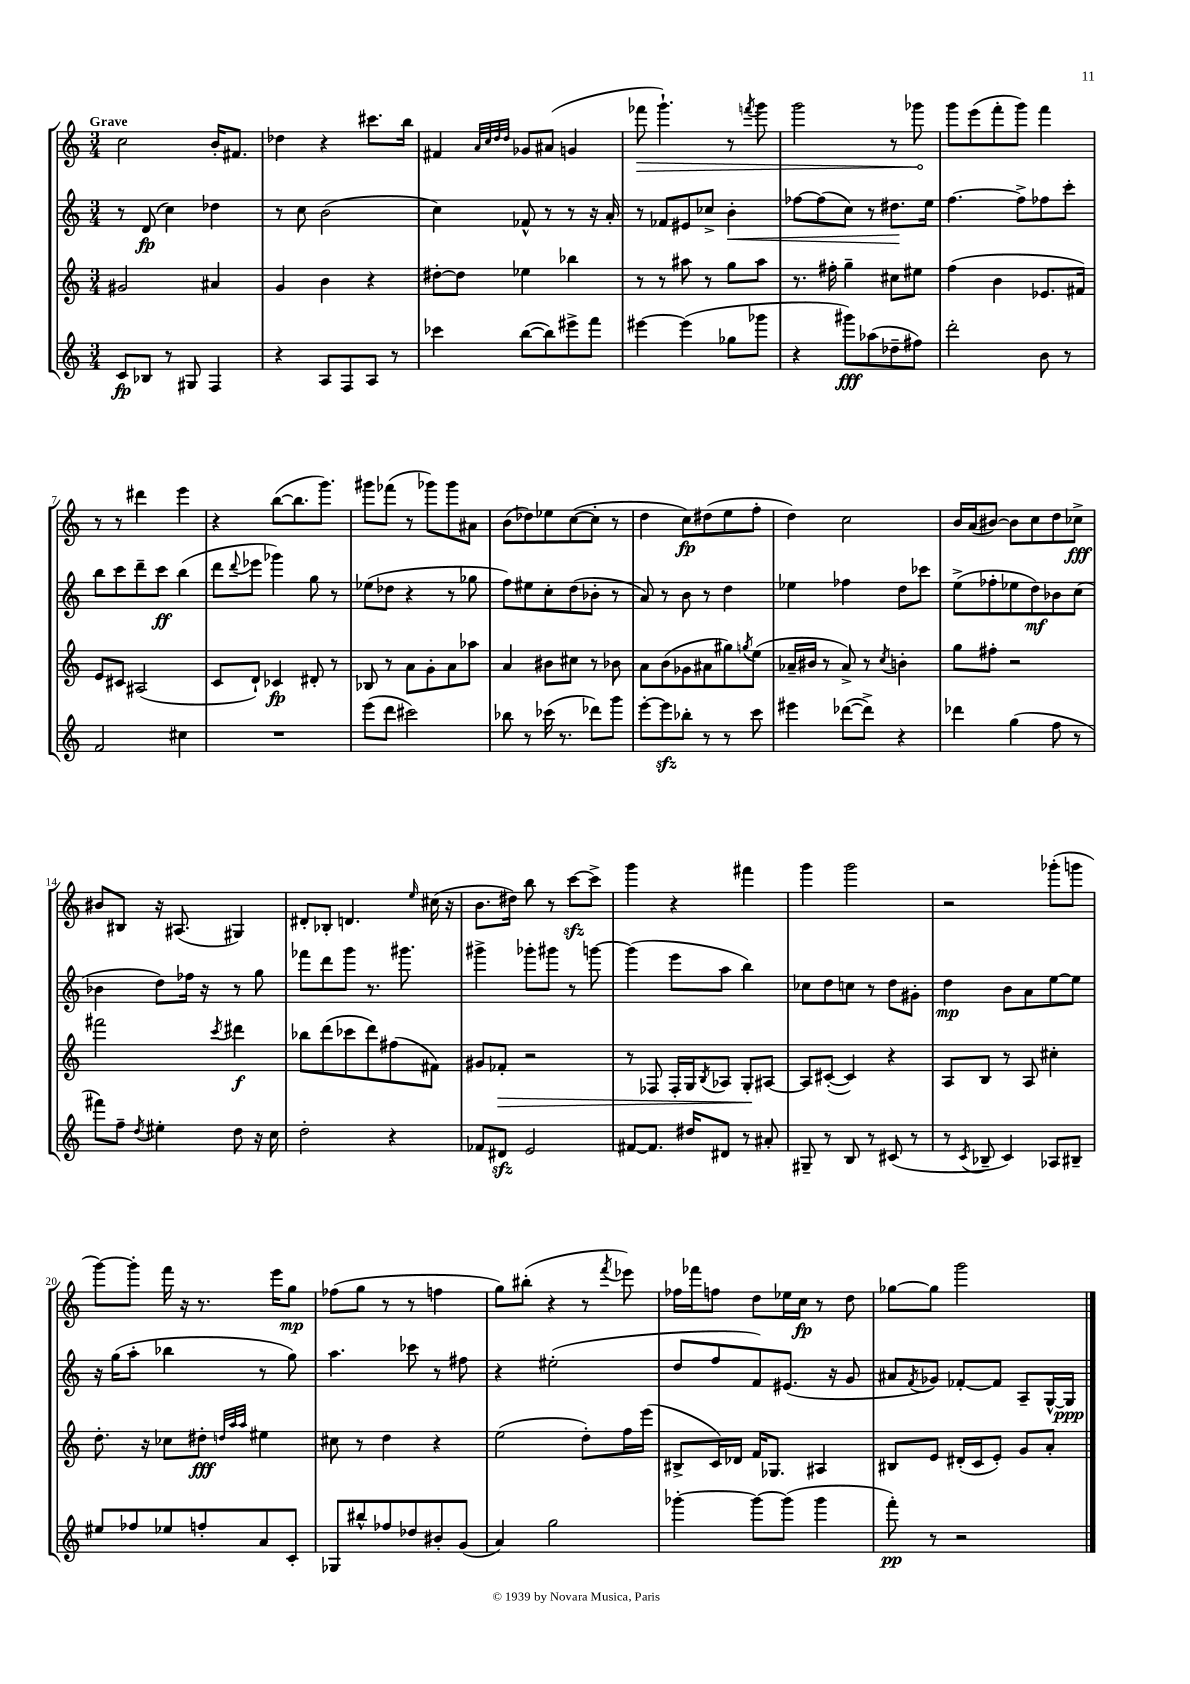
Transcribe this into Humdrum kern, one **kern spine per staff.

**kern	**kern	**kern	**kern
*staff4	*staff3	*staff2	*staff1
*clefG2	*clefG2	*clefG2	*clefG2
*k[]	*k[]	*k[]	*k[]
*M3/4	*M3/4	*M3/4	*M3/4
8c	2g#	8r	2cc
8B-	.	(8d	.
8r	.	4cc)	.
8G#	.	.	.
4F	4a#	4dd-	16b'
.	.	.	8.f#
=	=	=	=
4r	4g	8r	4dd-
.	.	8cc	.
8A	4b	(2b	4r
8F	.	.	.
8A	4r	.	8.ccc#
8r	.	.	.
.	.	.	16bb
=	=	=	=
4ccc-	[8dd#'	4cc)	4f#
.	8dd#]	.	.
.	.	.	32qqa
.	.	.	32qqcc
.	.	.	32qqdd
.	.	.	32qqdd
([8bb	4ee-	8f-^^	8g-
8bb])	.	8r	(8a#
8eee#^	4bb-	8r	4g
8fff	.	16r	.
.	.	16a'	.
=	=	=	=
[4eee#	8r	8r	8fff-
.	8r	8f-	4.ggg`)
(4eee#]	8aa#	8e#	.
.	8r	8cc-^	.
8gg-	8gg	4b'	8r
.	.	.	8qfff
8ggg-	8aa#	.	8ggg
=	=	=	=
4r	8.r	[8ff-	2ggg
.	.	(8ff-]	.
.	16ff#'	.	.
8ggg#)	4gg~	8cc)	.
(8aa-	.	8r	.
8dd-~	8cc#	8.dd#	8r
8ff#)	8ee#	.	8ggg-
.	.	16ee	.
=	=	=	=
2ddd'	(4ff	[4.ff	8ggg
.	.	.	(8eee
.	4b	.	8fff'
.	.	8ff^]	8ggg)
8b	8.e-	8ff-	4fff
8r	.	8ccc'	.
.	16f#)	.	.
=	=	=	=
2f	8e	8bb	8r
.	8c#	8ccc	8r
.	(2A#	8ddd~	4ddd#
.	.	8ccc	.
4cc#	.	(4bb	4eee
=	=	=	=
2.r	8c	8ddd	4r
.	.	8qqddd	.
.	8d`)	8eee-	.
.	4c-	4ggg-)	([8bb
.	.	.	8.bb]
.	8d#'	8gg	.
.	.	.	8.ggg)
.	8r	8r	.
=	=	=	=
(8eee	8B-	(8ee-	8ggg#
8ddd	8r	8dd-	(8fff-
2ccc#)	8a	4r	8r
.	8g'	.	8ggg-)
.	8a	8r	8ggg-
.	8aa-	8gg-	8a#
=	=	=	=
8bb-	4a	8ff)	(8b
8r	.	8ee#	8dd-)
(16ccc-	8b#	8cc'	8ee-
8.r	.	.	.
.	8cc#	(8dd	([8cc
8ddd-)	8r	8b-'	8cc']
8ggg	8b-	8r	8r
=	=	=	=
[8eee'	8a	8a)	4dd
8eee]	(8b	8r	.
8bb-'	8g-	8b	8cc)
8r	8a#	8r	(8dd#
8r	8gg#)	4dd	8ee
.	8qgg	.	.
8ccc	(8ee	.	8ff'
=	=	=	=
4eee#	16a-~	4ee-	4dd)
.	16b#	.	.
.	8r	.	.
([8ddd-	8a-^)	4ff-	2cc
8ddd-^])	8r	.	.
.	8qcc	.	.
4r	4b'	8dd	.
.	.	8ccc-	.
=	=	=	=
4ddd-	8gg	(8ee^	16b
.	.	.	(16a
.	8ff#'	8ff-'	[8b#)
(4gg	2r	8ee-	8b#]
.	.	8dd)	8cc
8ff	.	8b-	8dd
8r	.	(8cc	8cc-^
=	=	=	=
8fff#)	2fff#	4b-	8b#
8ff~	.	.	8B#
8qdd	.	.	.
4ee#'	.	8dd)	16r
.	.	.	(8.A#
.	.	16ff-	.
.	.	16r	.
.	8qccc	.	.
8dd	4ddd#	8r	4G#)
16r	.	8gg	.
16cc	.	.	.
=	=	=	=
2dd'	8bb-	8fff-	8d#'
.	(8ddd	8ddd	8B-'
.	8ccc-	8ggg	4.d
.	8ddd)	8.r	.
4r	(8ff#	.	.
.	.	8.ggg#	.
.	.	.	16qqee
.	8f#)	.	(16cc#
.	.	.	16r
=	=	=	=
8f-	8g#	4ggg#^	8.b
8d#	8f-'	.	.
.	.	.	16dd#)
2e	2r	8ggg-'	8bb
.	.	8ggg#	8r
.	.	8r	[8ccc
.	.	[8ggg	8ccc^]
=	=	=	=
[8f#	8r	(4ggg]	4ggg
8.f#]	8F-	.	.
.	16F-'	8eee	4r
16dd#	16G	.	.
.	8qB	.	.
8d#	8A-	8aa	.
8r	8G'	4bb)	4fff#
8a#'	[8A#	.	.
=	=	=	=
8G#~	8A#]	8cc-	4ggg
8r	([8c#'	8dd	.
8B	4c#])	8cc	2ggg
8r	.	8r	.
(8c#	4r	8dd	.
8r	.	8g#'	.
=	=	=	=
8r	8A	4dd	2r
8qc	.	.	.
8B-~	8B	.	.
4c)	8r	8b	.
.	8A	8a	.
8A-	4cc#'	[8ee	(8ggg-'
8B#~	.	8ee]	8ggg
=	=	=	=
8ee#	8.dd'	16r	[8ggg)
.	.	(16gg	.
8ff-	.	8aa'	8ggg']
.	16r	.	.
8ee-	8cc-	4bb-	16fff
.	.	.	16r
8ff'	8dd#'	.	8.r
.	32qqdd	.	.
.	32qqaa	.	.
.	32qqaa	.	.
8a	4ee#	8r	.
.	.	.	16eee
8c'	.	8gg)	8gg
=	=	=	=
8G-	8cc#	4.aa	(8ff-
8bb#^^	8r	.	8gg
8ff-	4dd	.	8r
8dd-	.	8ccc-	8r
8b#'	4r	8r	4ff
(8g	.	8ff#	.
=	=	=	=
4a)	(2ee	4r	8gg)
.	.	.	(8bb#'
2gg	.	(2ee#'	4r
.	8dd')	.	8r
.	.	.	8qfff
.	16ff	.	8eee-)
.	(16eee	.	.
=	=	=	=
[4ggg-'	8B#^	8dd	16ff-
.	.	.	16fff-
.	16c)	8ff	8ff
.	16d-	.	.
8ggg-_	16f	8f)	8dd
.	8.G-	.	.
(8ggg-]	.	(8.e#	16ee-
.	.	.	16cc
4ggg-	4A#	.	8r
.	.	16r	.
.	.	8g	8dd
=	=	=	=
8fff')	8B#	8a#	[8gg-
.	.	8qf	.
8r	8e	8g-)	8gg-]
2r	(16d#'	[8f-'	2ggg
.	16c	.	.
.	8e')	8f-]	.
.	8g	8A~	.
.	8a'	[16G^^	.
.	.	16G]	.
==	==	==	==
*-	*-	*-	*-
